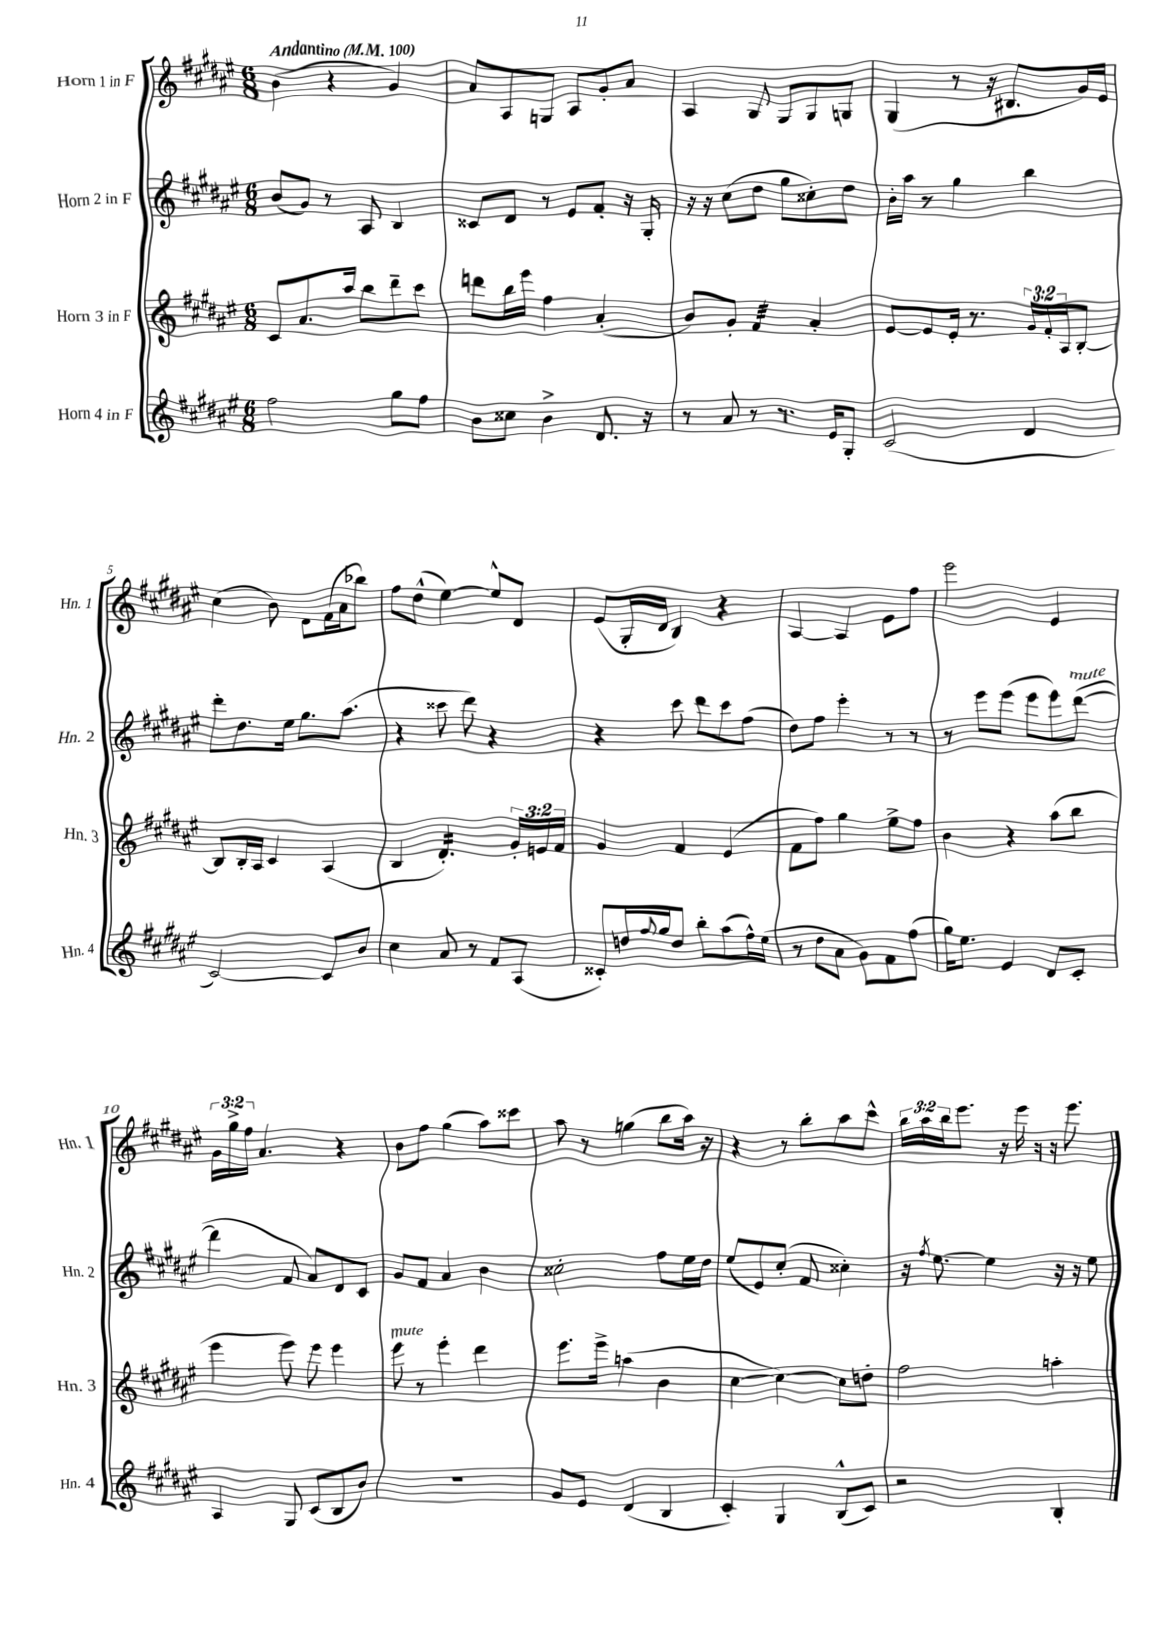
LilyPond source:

<<
\new StaffGroup <<
\new Staff = "s0" \with { instrumentName = "Horn 1 in F" shortInstrumentName = "Hn. 1" } {
    \clef treble \key fis \major \numericTimeSignature \time 6/8 \override Staff.TupletNumber.text = #tuplet-number::calc-fraction-text \tempo "Andantino" 4 = 100
    b'4( r4 gis'4) |
    ais'8 ais8 g8 ais8 gis'8-. ais'8 |
    ais4 gis8 gis8 gis8 g8 |
    gis4( r8 r16 bis8. gis'16) eis'16 |
    cis''4( b'8) dis'8 fis'16( ais'16 bes''8) |
    fis''8 dis''8-^( eis''4~) eis''8-^ dis'8 |
    eis'8( gis16-. dis'16 b4) r4 |
    ais4~ ais4 eis'8 fis''8 |
    eis'''2 eis'4 |
    \tuplet 3/2 { gis'16 gis''16-> fis''16 } ais'4. r4 |
    b'8 fis''8 gis''4( ais''8) cisis'''8 |
    ais''8 r8 g''4( b''8 ais''16) r16 |
    r4 r8 b''8-. ais''8 cis'''8-^ |
    \tuplet 3/2 { b''16 ais''16 b''16 } eis'''8. r16 eis'''16 r16 r16 eis'''8. \bar "|." |
}
\new Staff = "s1" \with { instrumentName = "Horn 2 in F" shortInstrumentName = "Hn. 2" } {
    \clef treble \key fis \major \numericTimeSignature \time 6/8
    b'8( gis'8) r8 ais8 b4 |
    cisis'8 dis'8 r8 eis'8 fis'8-. r16 gis16-. |
    r16 r16 cis''8( dis''8 gis''8 cisis''8-.) dis''8 |
    b'16-. ais''16 r8 gis''4 b''4 |
    dis'''8-. dis''8. eis''16 gis''8. ais''8.( |
    r4 cisis'''8 dis'''8) r4 |
    r4 cis'''8 dis'''8 cis'''8 fis''8( |
    dis''8) fis''8 eis'''4-. r8 r8 |
    r8 eis'''8 eis'''8( eis'''8 eis'''8) dis'''8~^\markup { \italic "mute" }( |
    dis'''4 fis'8 ais'8) dis'8 cis'8 |
    gis'8 fis'8 ais'4 b'4 |
    cisis''2-. fis''8 eis''16 dis''16 |
    eis''8( eis'8) cis''8-.( fis'8 cisis''4-.) |
    r16 \acciaccatura { fis''8 } eis''8.~ eis''4 r16 r16 eis''8 \bar "|." |
}
\new Staff = "s2" \with { instrumentName = "Horn 3 in F" shortInstrumentName = "Hn. 3" } {
    \clef treble \key fis \major \numericTimeSignature \time 6/8 \override Staff.TupletNumber.text = #tuplet-number::calc-fraction-text
    cis'8 ais'8. ais''16 b''8 dis'''8-- cis'''8 |
    d'''8 b''16 eis'''16 fis''4 ais'4-.( |
    b'8) gis'8-. fis'4:32 ais'4-. |
    eis'8~ eis'8 eis'16-. r8. \tuplet 3/2 { gis'16 fis'16-. ais16 } b8~-. |
    b8 b16-. ais16 cis'4 ais4( |
    b4 dis'4.:16-.) \tuplet 3/2 { gis'16-. e'16 fis'16 } |
    gis'4 fis'4 eis'4( |
    fis'8 fis''8) gis''4 eis''8-> fis''8 |
    b'4 r4 ais''8( b''8 |
    eis'''4 eis'''8) eis'''8 eis'''4 |
    eis'''8^\markup { \italic "mute" } r8 eis'''4-. dis'''4 |
    eis'''8. eis'''16-> a''4( b'4 |
    cis''4~ cis''4~) cis''8 d''8-. |
    fis''2 a''4-. \bar "|." |
}
\new Staff = "s3" \with { instrumentName = "Horn 4 in F" shortInstrumentName = "Hn. 4" } {
    \clef treble \key fis \major \numericTimeSignature \time 6/8
    fis''2 gis''8 fis''8 |
    b'8 cisis''8 b'4-> dis'8. r16 |
    r8 ais'8 r8 r8. eis'16 gis8-. |
    cis'2( dis'4 |
    cis'2~) cis'8 b'8 |
    cis''4 ais'8 r8 fis'8 ais8( |
    cisis'8-.) d''16 \appoggiatura { fis''8 } gis''16 d''8 b''8-. ais''8( fis''16-^) eis''16( |
    r8 dis''8 ais'8 gis'8) fis'8 fis''8( |
    gis''16) eis''8. eis'4 dis'8 cis'8-. |
    ais4 gis8 cis'8( b8 b'8) |
    R2. |
    gis'8 eis'8 dis'4( b4 |
    cis'4-.) gis4 b8-^( cis'8) |
    r2 b4-. \bar "|." |
}
>>
>>
